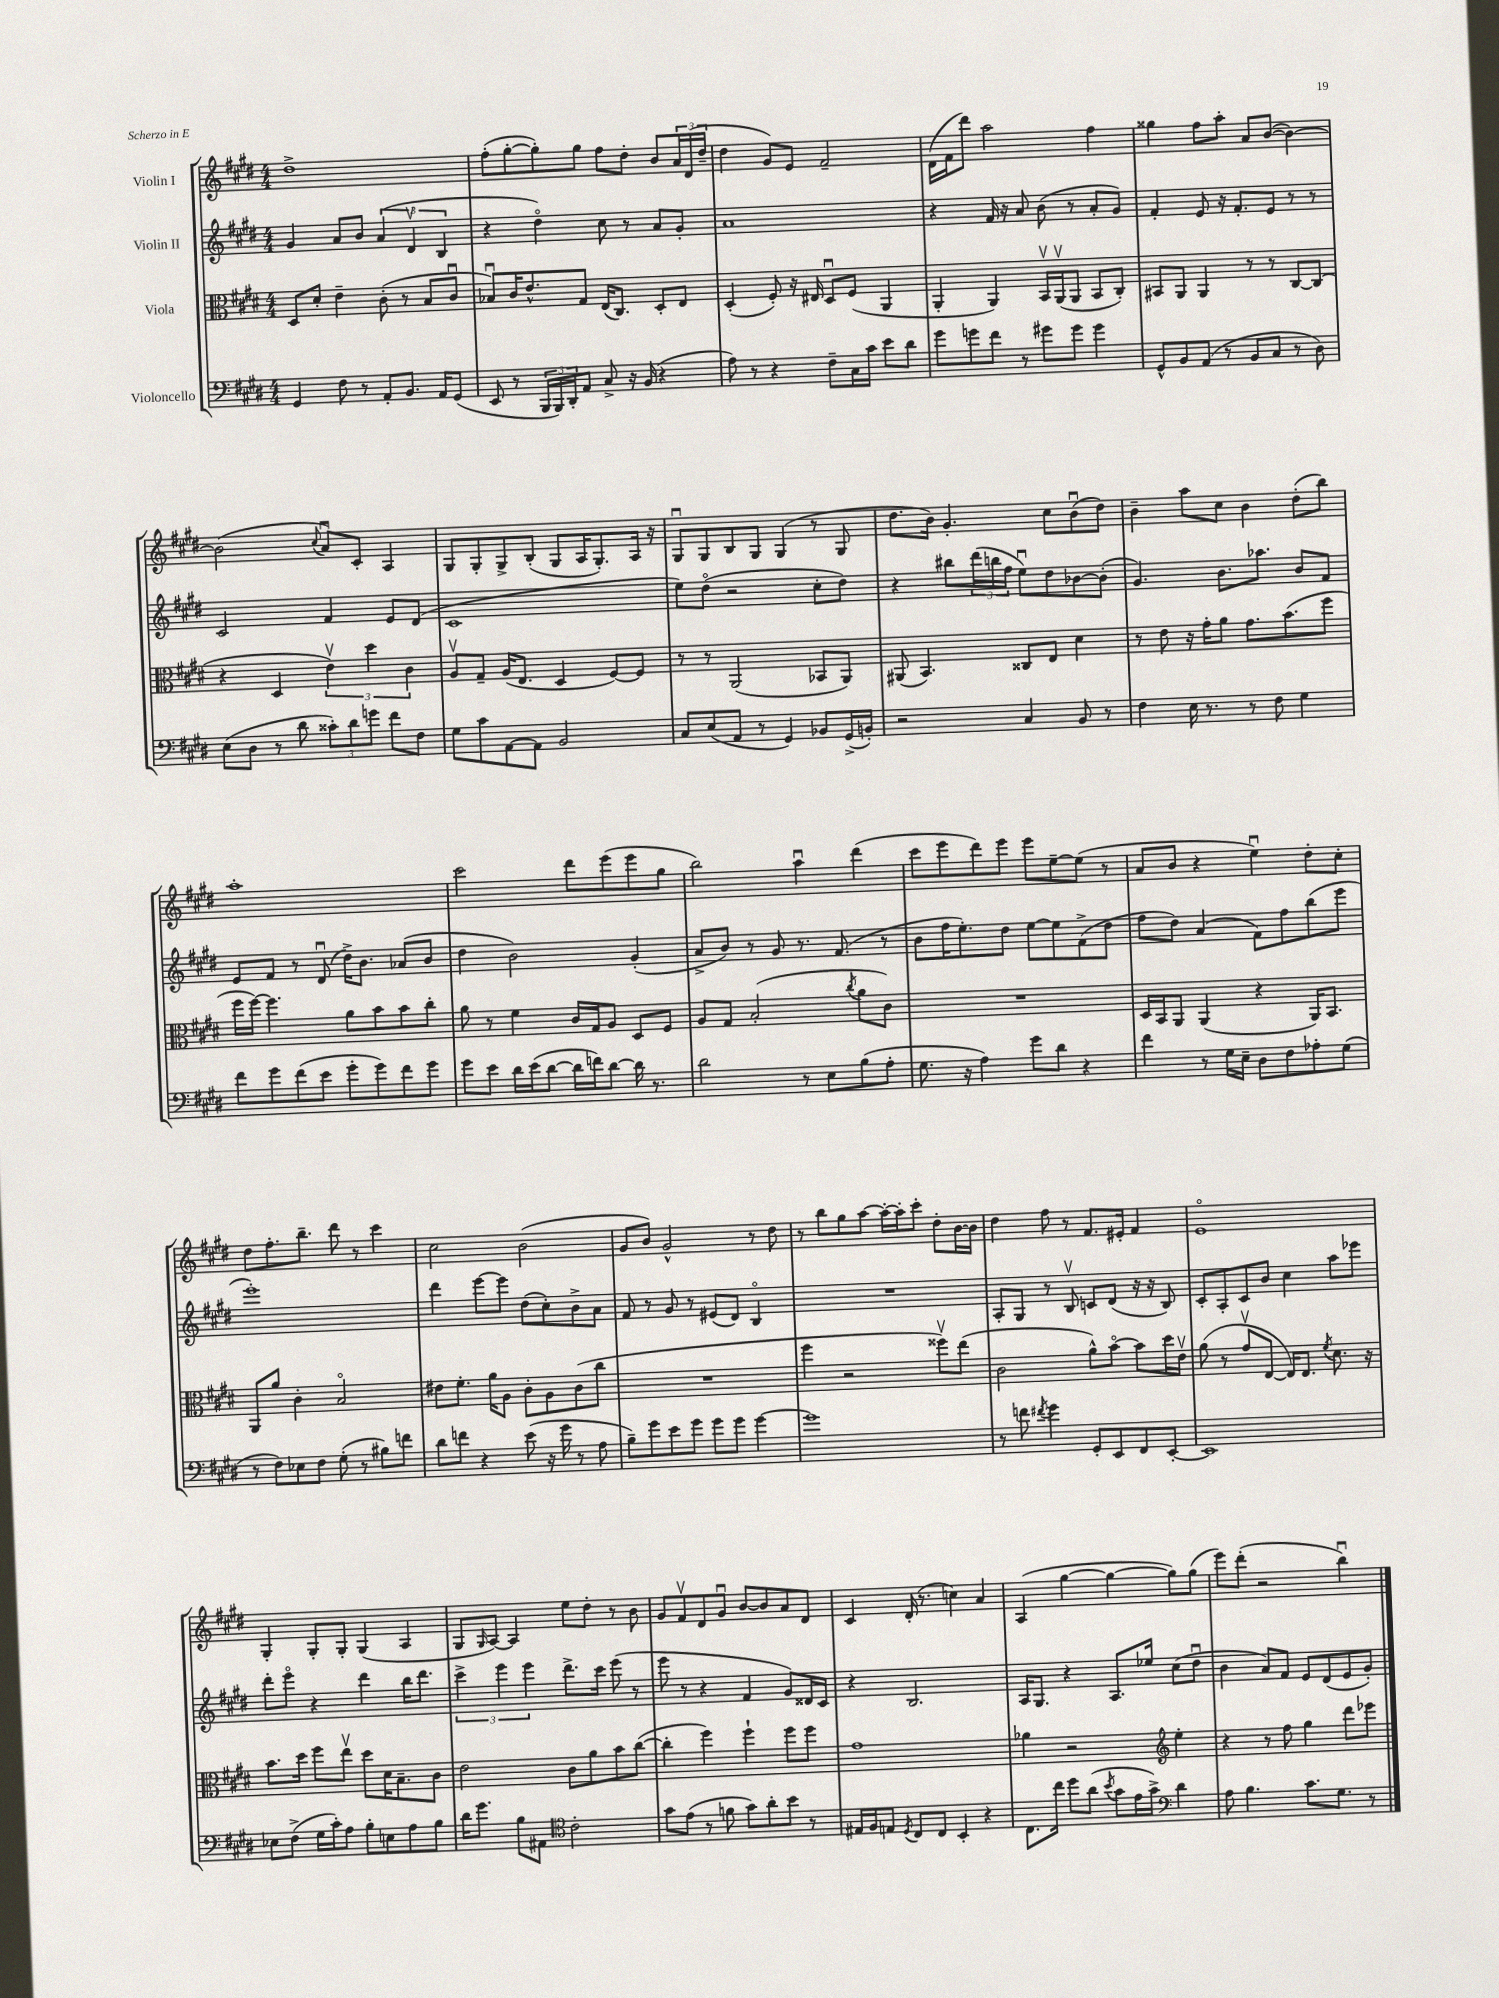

**kern	**kern	**kern	**kern
*staff4	*staff3	*staff2	*staff1
*clefF4	*clefC3	*clefG2	*clefG2
*k[f#c#g#d#]	*k[f#c#g#d#]	*k[f#c#g#d#]	*k[f#c#g#d#]
*M4/4	*M4/4	*M4/4	*M4/4
4GG#/	8D#/L	4g#/	1dd#^
.	8d#'/J	.	.
8F#\	4e~\	8a/L	.
8r	.	8b/J	.
8AA'/L	(8c#'\	(6a/	.
8.BB/J	8r	.	.
.	.	6d#v/	.
.	8B/L	.	.
16AA/LK	.	.	.
.	.	6B/	.
(8GG#/J	8c#u/J	.	.
=	=	=	=
8EE/	8B-u/L)	4r	(8ff#'\L
8r	16c#/K	.	[8gg#'\
.	8.e^^/	.	.
24BBB/LL	.	4dd#o\)	8gg#'\])
24BBB/)	.	.	.
24DD#'/J	.	.	.
8AA/J	8G#/J	.	8gg#\J
8C#^/	(16E/LK	8cc#\	8ff#\L
.	8.C#/J)	.	.
16r	.	8r	8dd#'\J
(16BB/	.	.	.
4r	8D#'/L	8a/L	8b/L
.	8E/J	8g#'/J	24a/L
.	.	.	(24d#/
.	.	.	24dd#~/JJ
=	=	=	=
8A\)	(4D#'/	1a	4dd#\
8r	.	.	.
4r	8F#'/)	.	8g#/L)
.	16r	.	8e/J
.	16E#/	.	.
8F#~\L	8D#u/L	.	2f#~/
16C#\L	(8F#/J	.	.
16c#\JJ	.	.	.
8e\L	4AA/	.	.
8d#\J	.	.	.
=	=	=	=
8g#\L	4AA'/	4r	(16d#\LL
.	.	.	16f#\J
8g\	.	.	8ddd#\J)
8f#\J	4AA/)	16f#/	2aa\
.	.	16r	.
8r	.	8a/	.
8g#\L	16BBv/LL	(8b\	.
.	(16AAv/J	.	.
8g#\J	8AA/J	8r	.
4g#\	8BB/L	8a'/L	4ff#\
.	8C#'/J)	8g#/J)	.
=	=	=	=
8GG#^^/L	8BB#/L	4f#'/	4gg##\
8BB/	8AA/J	.	.
(8AA/J	4AA/	8e/	8ff#\L
8r	.	16r	8aa'\J
.	.	8.f#'/L	.
8BB/L	8r	.	8a/L
8C#/J	8r	8e/J	([8b/J
8r	[8C#/L	8r	4b\_)
8D#\)	(8C#/]J	8r	.
=	=	=	=
(8E\L	4r	2c#/	(2b\]
8D#\J	.	.	.
8r	4D#/	.	.
8d#\	.	.	.
.	.	.	8qqcc#/
12c##'\L)	6ev\)	4f#/	8au/L)
12d#\	.	.	.
.	.	.	8c#'/J
12g\J	6dd#\	.	.
8f#\L	.	8e/L	4A/
.	6c#\	.	.
8F#\J	.	(8d#/J	.
=	=	=	=
8G#\L	8Av/L	1c#	8G#/L
8c#\	8G#~/J	.	8G#'/
[8AA\	(16A/LK	.	8G#^/
.	8.E/J	.	.
8AA\]J	.	.	(8B'/J
2BB/	4D#/	.	8G#/L
.	.	.	16A/K
.	.	.	8.G#'/)
.	[8F#/L)	.	.
.	8F#/]J	.	16A/Jk
.	.	.	16r
=	=	=	=
8C#/L	8r	8ee\L)	8G#u/L
(8E/	8r	(8dd#o\J	8G#/
8AA/J	(2AA/	2r	8B/
8r	.	.	8G#/J
4GG#/)	.	.	(4G#/
8BB-/L	8BB-/L	8cc#'\L	8r
(16GG#^/L	8AA/J)	8dd#\J)	8G#/
16BB'/JJ)	.	.	.
=	=	=	=
2r	(8AA#/	4r	8.dd#\L
.	4.BB/)	.	.
.	.	.	16b\Jk)
.	.	8bb#\L	4.g#'/
.	.	(24ddd#\L	.
.	.	24bb\	.
.	.	24ff#\JJ	.
4C#/	8C##/L	8eeu\L)	.
.	8E/J	8dd#\	8cc#\L
8BB/	4d#\	[8b-\	(8bu\
8r	.	(8b-'\]J	8dd#\J)
=	=	=	=
4F#\	8r	4.g#/)	4b~\
.	8e\	.	.
16E\	16r	.	8aa\L
8.r	16g#'\LK	.	.
.	8a\J	8.b\L	8cc#\J
8r	8.g#\L	.	4b\
.	.	8.aa-\J	.
8F#\	.	.	.
.	(8.b\	.	.
4G#\	.	8b/L	(8dd#'\L
.	8ff#\J	8f#/J	8bb\J)
=	=	=	=
8f#\L	16ff#\LL	8e/L	1aa'
.	[16ff#\JJ)	.	.
8g#\	4.ff#\]	8f#/J	.
(8f#\	.	8r	.
8e\J	.	(8d#u/	.
8g#'\L	8a\L	16dd#^\LK)	.
.	.	8.b\J	.
8g#\)	8b\	.	.
8f#\	8b\	(8a-/L	.
8g#\J	8cc#'\J	8b/J	.
=	=	=	=
8g#\L	8a\	4dd#\	2ccc#\
8e\J	8r	.	.
16d#\LL	4f#\	2b\)	.
(16e\J	.	.	.
[8d#\J	.	.	.
16d#\]LL	16c#/LL	.	8ddd#\L
16f\J)	16G#/J	.	.
[8d#\J	8A/J	.	(8eee\
16d#\]	8D#/L	(4g#'/	8eee\
8.r	.	.	.
.	8F#/J	.	8gg#\J
=	=	=	=
2d#\	8A/L	8a^/L	2bb\)
.	8G#/J	8b/J)	.
.	(2B'/	8r	.
.	.	8g#/	.
8r	.	8.r	4aau\
8E\L	.	.	.
.	.	(8.f#/	.
.	8qcc#/	.	.
(8B\	8a\L	.	(4ddd#\
8A'\J	8c#\J)	8r	.
=	=	=	=
8.G#\	1r	8b\L	8ccc#\L
.	.	16ff#\K	8eee\
16r	.	8.ee'\)	.
4A\)	.	.	8ddd#\)
.	.	8dd#\J	8eee\J
8g#\L	.	[8ee\L	8eee\L
8d#\J	.	8ee\]	[8ee~\
4r	.	(8f#^\	(8ee\]J
.	.	8dd#\J	8r
=	=	=	=
4f#\	16D#/LL	8ff#\L	8a/L
.	16BB/J	.	.
.	8AA/J	8dd#\J)	8b/J
8r	(4AA/	(4a/	4r
16G#\LL	.	.	.
16E~\JJ	.	.	.
8D#\L	4r	8f#\L)	4eeu\)
8F#\	.	8ff#\	.
8A-'\	16AA/LK)	(8bb\	8dd#'\L
.	8.BB/J	.	.
(8G#\J	.	8eee\J	8cc#'\J
=	=	=	=
8r	8AA/L	1eee')	8dd#\L
8F#\L)	8a/J	.	8.ff#'\
8E-\	4c#'\	.	.
.	.	.	8.bb~\J
8F#\J	.	.	.
(8G#'\	2Bo/	.	8ddd#\
8r	.	.	8r
8B#\L)	.	.	4ccc#\
8f\J	.	.	.
=	=	=	=
8d#\L	8e#\L	4ddd#\	2cc#\
8f\J	8.f#'\J	.	.
4r	.	[8eee\L	.
.	16a\LK	.	.
.	8A\J	8eee\]J	.
(8e\	8c#'\L	(8dd#\L	(2b\
16r	8A\	8cc#'\)	.
16g#\	.	.	.
8r	(8c#\	8b^\	.
8A\	8cc#\J	8a\J	.
=	=	=	=
8B~\L)	1r	8f#/	8g#/L
8g#\	.	8r	8b/J)
8e\	.	8g#/	2g#^^/
8g#\J	.	8r	.
8g#\L	.	(8e#/L	.
8g#\J	.	8d#/J)	.
[4g#\	.	4Bo/	8r
.	.	.	8dd#\
=	=	=	=
1g#]	4ff#\	1r	8r
.	.	.	8bb\L
.	2r	.	8gg#\
.	.	.	[8aa\J
.	.	.	16aa'\_LL
.	.	.	16aa'\]J
.	.	.	8ccc#'\J
.	8ff##v\L)	.	8dd#'\L
.	(8ee\J	.	[16b\L
.	.	.	16b\]JJ
=	=	=	=
8r	2c#\	8A'/L	4dd#\
8f\	.	8G#/J	.
8qf#/	.	.	.
4g#\	.	8r	8ff#\
.	.	8Bv/	8r
8GG#'/L	8a^^\L)	8c/L	8.f#/L
8EE/	[8bo\J	(8d#/J	.
.	.	.	16e#'/Jk
8FF#/	8b\]L	16r	4f#/
.	.	16r	.
[8EE'/J	16dd#\L	8B/)	.
.	16ev\JJ	.	.
=	=	=	=
1EE]	(8a\	8c#'/L	1eo
.	8r	8A'/	.
.	8g#v/L	8c#/	.
.	[8E/J	8b/J	.
.	16E/]LK)	4cc#\	.
.	8.E/J	.	.
.	8qf#/	.	.
.	8.d#\	8aa\L	.
.	.	8eee-\J	.
.	16r	.	.
=	=	=	=
8E-\L	8.b\L	8ddd#'\L	4G#'/
(8F#^\J	.	8eeeo\J	.
.	16dd#\Jk	.	.
16G#\LL	8ff#\L	4r	8G#'/L
16c#'\J)	.	.	.
8A\J	8eev\J	.	8G#'/J
8B'\L	8dd#\L	4ddd#\	(4G#/
8E\	16d#\K	.	.
.	8.B~\	.	.
8A\	.	16bb\LK	4A/
.	.	8.ddd#\J	.
8B\J	8c#\J	.	.
=	=	=	=
16d#\LK	2e\	6ccc#^\	8G#/L
8.g#\J	.	.	.
.	.	.	16qqG#/
.	.	.	[8A/J)
.	.	6eee\	.
8B\L	.	.	4A/]
.	.	6eee\	.
8AA#\J	.	.	.
*clefC4	*	*	*
2c#'\	8c#\L	8.ddd#^\L	8ee\L
.	8a\	.	8dd#'\J
.	.	16ccc#\Jk	.
.	8b\	(8eee\	8r
.	([8cc#\J	8r	8b\
=	=	=	=
8g#\L	4cc#'\]	8eee\	8g#/L
(8e\J	.	8r	8f#v/
8r	4ff#\)	4r	8d#/
8f\	.	.	8g#u/J
8g#\L)	4ff#`\	4f#/	[8b/L
8a'\	.	.	8b/]
8b\J	8ff#\L	8g#/L)	8a/
8r	8ff#\J	16d##/L	8d#/J
.	.	16c#/JJ	.
=	=	=	=
16E#/LL	1g#	4r	4c#/
16F#/J	.	.	.
8E/J	.	.	.
8qD#/	.	.	.
8C#/L	.	2.B/	(16d#'/
.	.	.	8.r
8C#/J	.	.	.
4BB'/	.	.	4cc\)
4r	.	.	4a/
=	=	=	=
8.C#\L	4a-\	16A/LK	(4A/
.	.	8.G#/J	.
16cc#\Jk	.	.	.
8dd#\L	2r	4r	[4gg#\
(8a\J	.	.	.
8qb/	.	.	.
8g#\L	.	8.A/L	4gg#\_
16e\L	.	.	.
16g#^\JJ)	.	16ee-/Jk	.
*clefF4	*clefG2	*	*
4d#\	4ee'\	(8cc#\L	8gg#\]L)
.	.	8dd#u\J	(8gg#\J
=	=	=	=
8A\	4r	4b\	8eee\L)
4.B\	.	.	(8ddd#'\J
.	8r	8a/L)	2r
.	8ff#\	8f#/J	.
8.c#\L	4gg#\	8e/L	.
.	.	(8d#/	.
8.G#\J	.	.	.
.	8ddd#\L	8e/	4bbu\)
8r	8eee-\J	8g#'/J)	.
==	==	==	==
*-	*-	*-	*-
